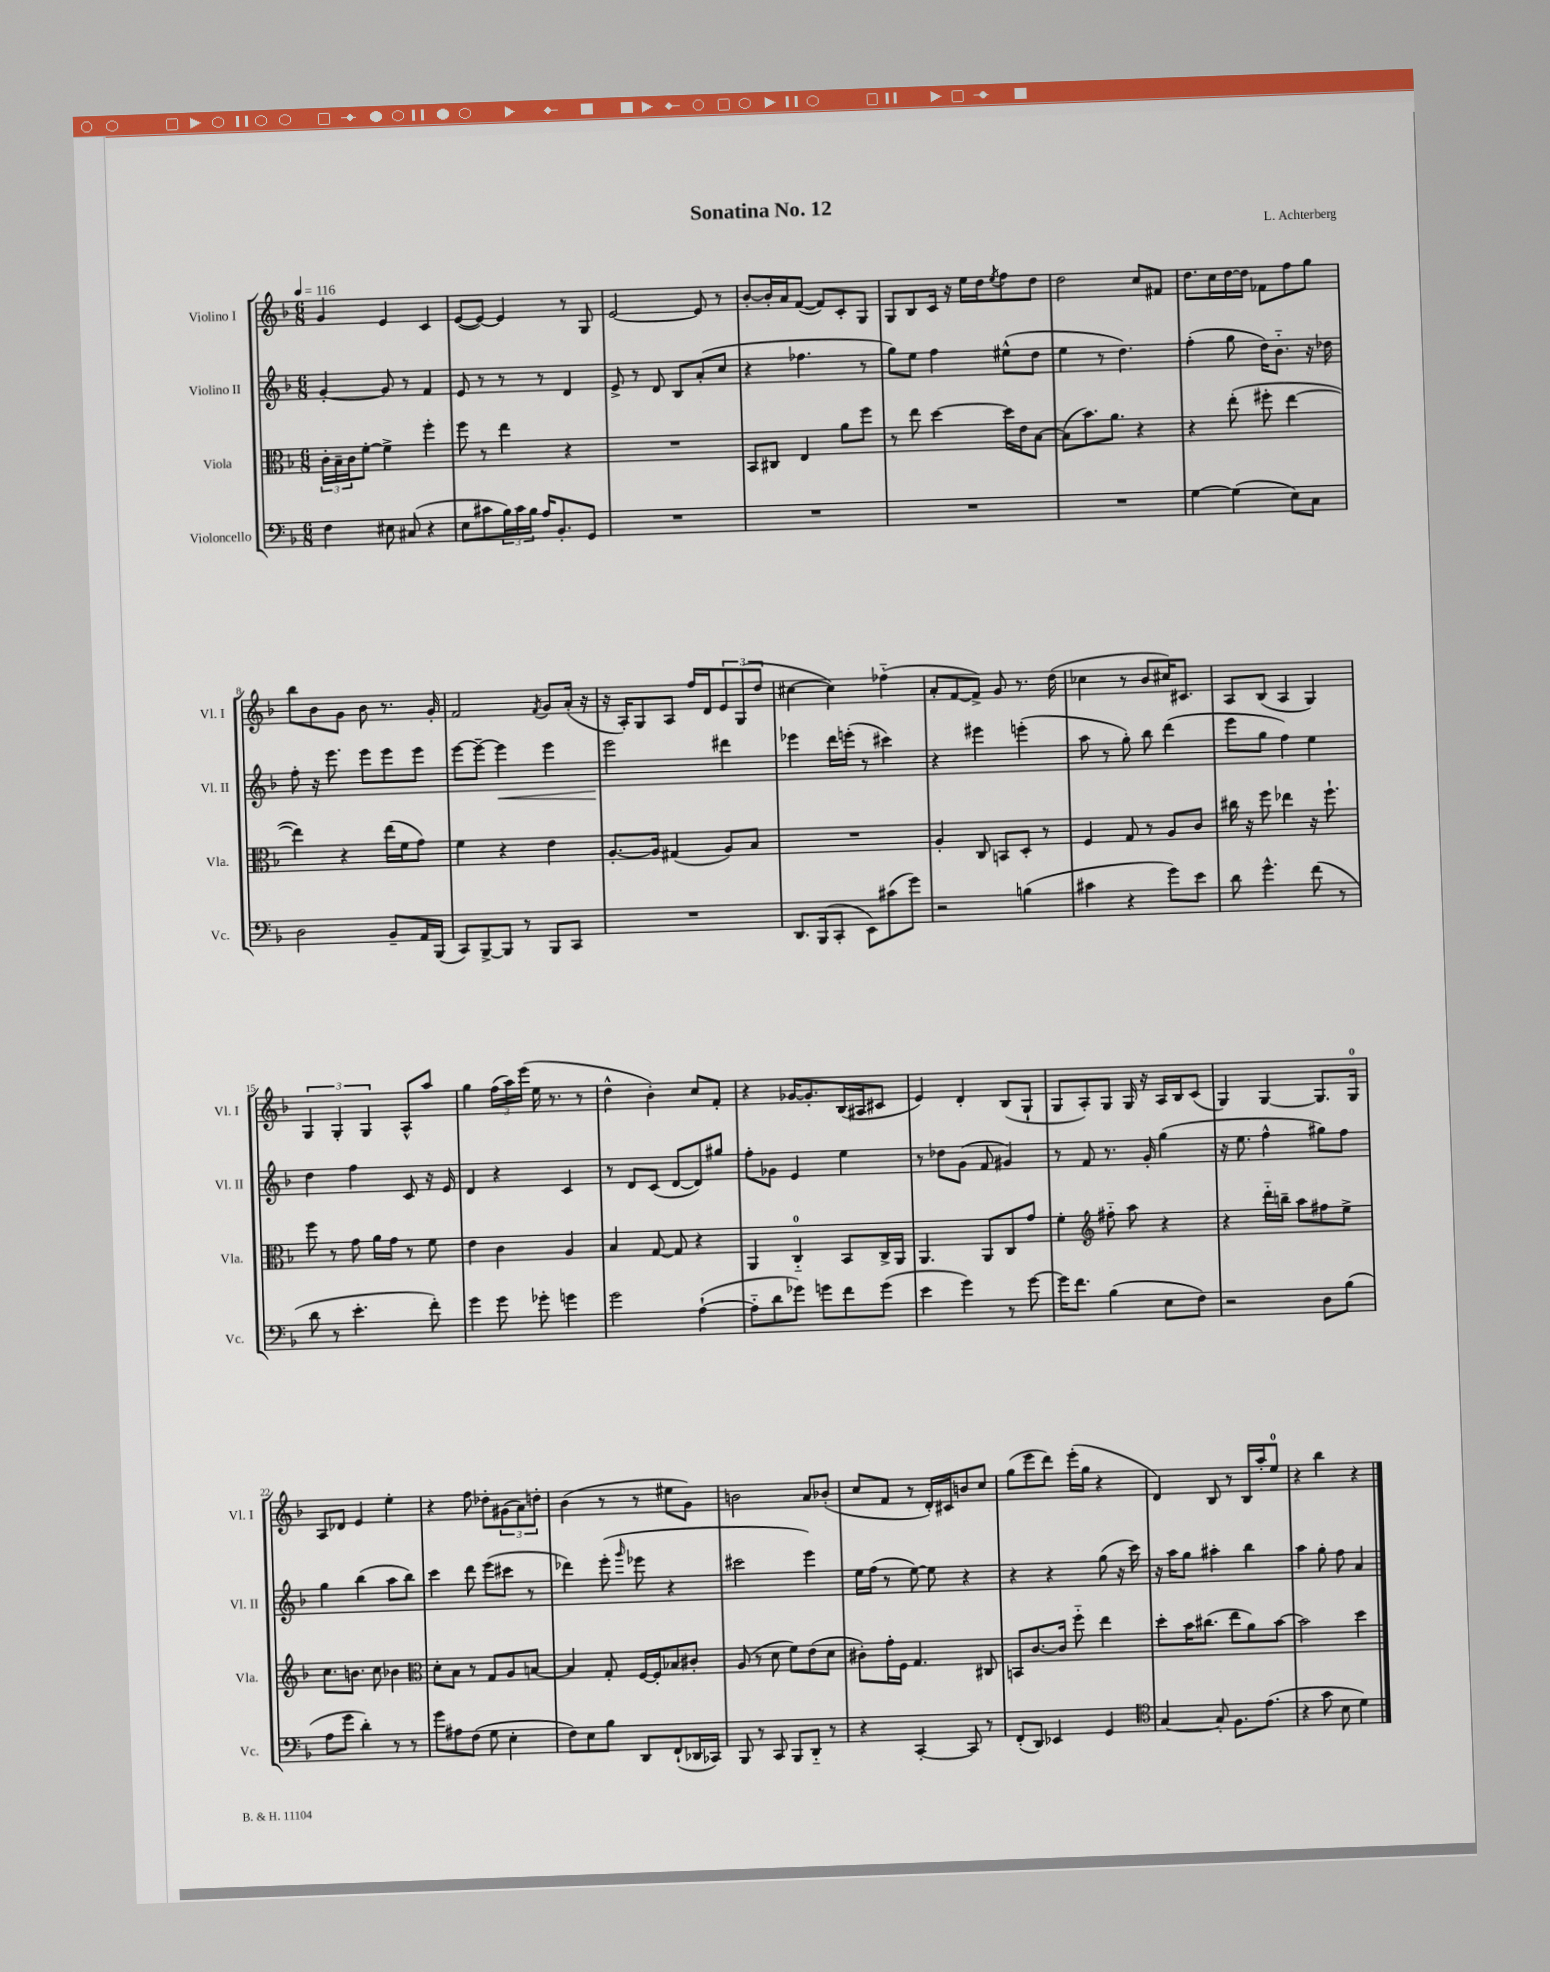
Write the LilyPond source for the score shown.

\header { title = "Sonatina No. 12" composer = "L. Achterberg" }
<<
\new StaffGroup <<
\new Staff = "s0" \with { instrumentName = "Violino I" shortInstrumentName = "Vl. I" } {
    \clef treble \key f \major \numericTimeSignature \time 6/8 \tempo 4 = 116
    g'4 e'4 c'4 |
    e'8~( e'8~) e'4 r8 g8 |
    e'2~ e'8 r8 |
    bes'8~-. bes'16-. a'16 f'8~( f'8) c'8-. g8 |
    g8 bes8 c'16 r16 e''16 d''16 \acciaccatura { e''8 } f''8 d''8 |
    d''2 c''8 fis'8 |
    d''8. c''16 d''16~ d''16 fes'8 f''8 g''8 |
    bes''8 bes'8 g'8 bes'8 r8. g'16-. |
    f'2 \acciaccatura { f'8 } g'8 a'16-.( r16 |
    r16 a16-.) g8 a8 f''16 d'16 \tuplet 3/2 { e'8 g8( d''8 } |
    cis''4~ cis''4) fes''4-_( |
    a'8-. f'8~ f'8->) g'8 r8. d''16( |
    ces''4 r8 bes'8 cis''16) cis'8. |
    a8 bes8( a4 g4) |
    \tuplet 3/2 { g4 g4-. g4 } a8-^ a''8 |
    g''4 \tuplet 3/2 { f''16( a''16) e'''16( } e''16 r8. r8 |
    d''4-^ bes'4-.) c''8 f'8-. |
    r4 ges'16~ ges'8.-. bes16( ais16 cis'8 |
    e'4) d'4-. bes8( g8-! |
    g8 a8-.) g8 g16 r16 a16 bes16 c'8( |
    g4) g4~ g8. g16-0 |
    a8 des'8 e'4 e''4-. |
    r4 f''8 des''8-. \tuplet 3/2 { gis'8( a'8) d''8-. } |
    bes'4( r8 r8 eis''8 g'8) |
    b'2 a'8 bes'8-.( |
    c''8 f'8 r8 d'16-.) cis'16 b'8 c''8 |
    g''8( e'''8 d'''8) e'''16-.( g''16 r4 |
    d'4) bes8 r8 bes16 a''16-. e''8-0 |
    r4 bes''4 r4 \bar "|." |
}
\new Staff = "s1" \with { instrumentName = "Violino II" shortInstrumentName = "Vl. II" } {
    \clef treble \key f \major \numericTimeSignature \time 6/8
    g'4~-. g'8 r8 f'4 |
    e'8 r8 r8 r8 d'4 |
    e'8-> r8 d'8 bes8 a'8-.( c''8 |
    r4 fes''4. r8 |
    g''8) e''8 f''4 eis''8-^( d''8 |
    e''4 r8 d''4.) |
    f''4-.( g''8 d''16) bes'8.-_ r16 des''16 |
    f''8-. r16 e'''8. e'''8 e'''8 e'''8 |
    e'''8~ e'''8~-- e'''4\< e'''4 |
    e'''2\! dis'''4 |
    ees'''4 d'''16 e'''16-.( r8 cis'''4) |
    r4 eis'''4 e'''4-.( |
    a''8 r8 g''8-.) bes''8 d'''4( |
    e'''8 g''8 f''4) e''4 |
    d''4 f''4 c'8 r16 e'16 |
    d'4 r4 c'4 |
    r8 d'8 c'8( d'8~ d'8) gis''8 |
    f''8-. ges'8 e'4 e''4 |
    r8 des''8 g'8( f'8 gis'4) |
    r8 f'8 r8. g'16-. g''4( |
    r16 e''8. f''4-^ gis''8) f''8 |
    g''4 bes''4( a''8 bes''8) |
    c'''4 d'''8 e'''8( cis'''8 r8 |
    des'''4) e'''8-.( \grace { g'''16 } ees'''8 r4 |
    cis'''2 e'''4) |
    e''16 f''16( r8 e''8~) e''8 r4 |
    r4 r4 g''8( r16 c'''16) |
    r16 a''16 g''8 ais''4-. bes''4 |
    a''4 g''8-. f''8 a'4 \bar "|." |
}
\new Staff = "s2" \with { instrumentName = "Viola" shortInstrumentName = "Vla." } {
    \clef alto \key f \major \numericTimeSignature \time 6/8
    \tuplet 3/2 { c'16-. bes16-- c'16 } f'8~-. f'4-> f''4-. |
    f''8 r8 e''4 r4 |
    R2. |
    bes,8 cis8 e4 a'8 f''8 |
    r8 e''8 d''4~ d''16 e'16 bes8~ |
    bes8( bes'8.) a'8. r4 |
    r4 e''8-.( fis''8-. e''4~ |
    e''4) r4 e''16( f'16 g'8) |
    f'4 r4 e'4 |
    a8.~-. a16 gis4( a8) bes8 |
    R2. |
    a4-. c8 b,8 d8-. r8 |
    f4 g8 r8 a8 c'8 |
    cis''16 r16 f''8 ees''4 r16 f''8.-! |
    f''8 r8 g'8 a'16 g'16 r8 f'8 |
    e'4 c'4 a4 |
    bes4 g8~ g8 r4 |
    a,4 c4-0-_ bes,8 c16-> a,16 |
    a,4. a,8 c8 g'8 |
    f'4-. \clef treble fis''8-_ a''8 r4 |
    r4 d'''16-_ b''16-- a''8 fis''8 e''8-> |
    c''8. b'8. c''8 bes'4 |
    \clef alto d'8-. bes8 r8 g8 a8 b8~ |
    b4 g8-. f16~ f16-. bes8 cis'8-. |
    a8( r8 d'8 f'8) e'8( d'8 |
    cis'8-.) g'16-. f16 g4. cis8 |
    b,8 c'8.~ c'16 f''8-_ e''4 |
    d''8-. bes'16 cis''8.( e''8 a'8) bes'8~ |
    bes'2 d''4 \bar "|." |
}
\new Staff = "s3" \with { instrumentName = "Violoncello" shortInstrumentName = "Vc." } {
    \clef bass \key f \major \numericTimeSignature \time 6/8
    f4 eis8 cis8( r4 |
    e8 cis'8 \tuplet 3/2 { bes16) cis'16 bes16 } a16 bes,8.-. g,8 |
    R2. |
    R2. |
    R2. |
    R2. |
    g4~ g4( e8) c8 |
    d2 bes,8-- a,16 bes,,16( |
    c,8) bes,,8~-> bes,,8 r8 bes,,8 c,8 |
    R2. |
    d,8. bes,,16( c,8-. e,8) cis'8( g'8) |
    r2 b4( |
    cis'4 r4 g'8) e'8 |
    d'8 g'4.-^ f'8( r8 |
    d'8 r8 e'4.-. f'8-.) |
    g'4 g'8 ges'8-. g'4 |
    g'2 a4~-!( |
    a8-_ d'8 ges'8) g'8 f'8 g'8( |
    e'4 g'4) r8 g'8~ |
    g'16 f'8. bes4( e8 f8) |
    r2 d8 bes8( |
    a8 g'8 d'4-.) r8 r8 |
    g'8 ais8 f8( g8 e4-. |
    f8) e8 bes8 d,8 f,8-!( des,16 ces,16) |
    bes,,8 r8 c,8 bes,,8 d,8-_ r8 |
    r4 c,4~-. c,8 r8 |
    f,8-.( d,8) ees,4 g,4 |
    \clef tenor g4~ g8-. f8. e'8.( |
    r4 g'8 bes8 d'4) \bar "|." |
}
>>
>>
